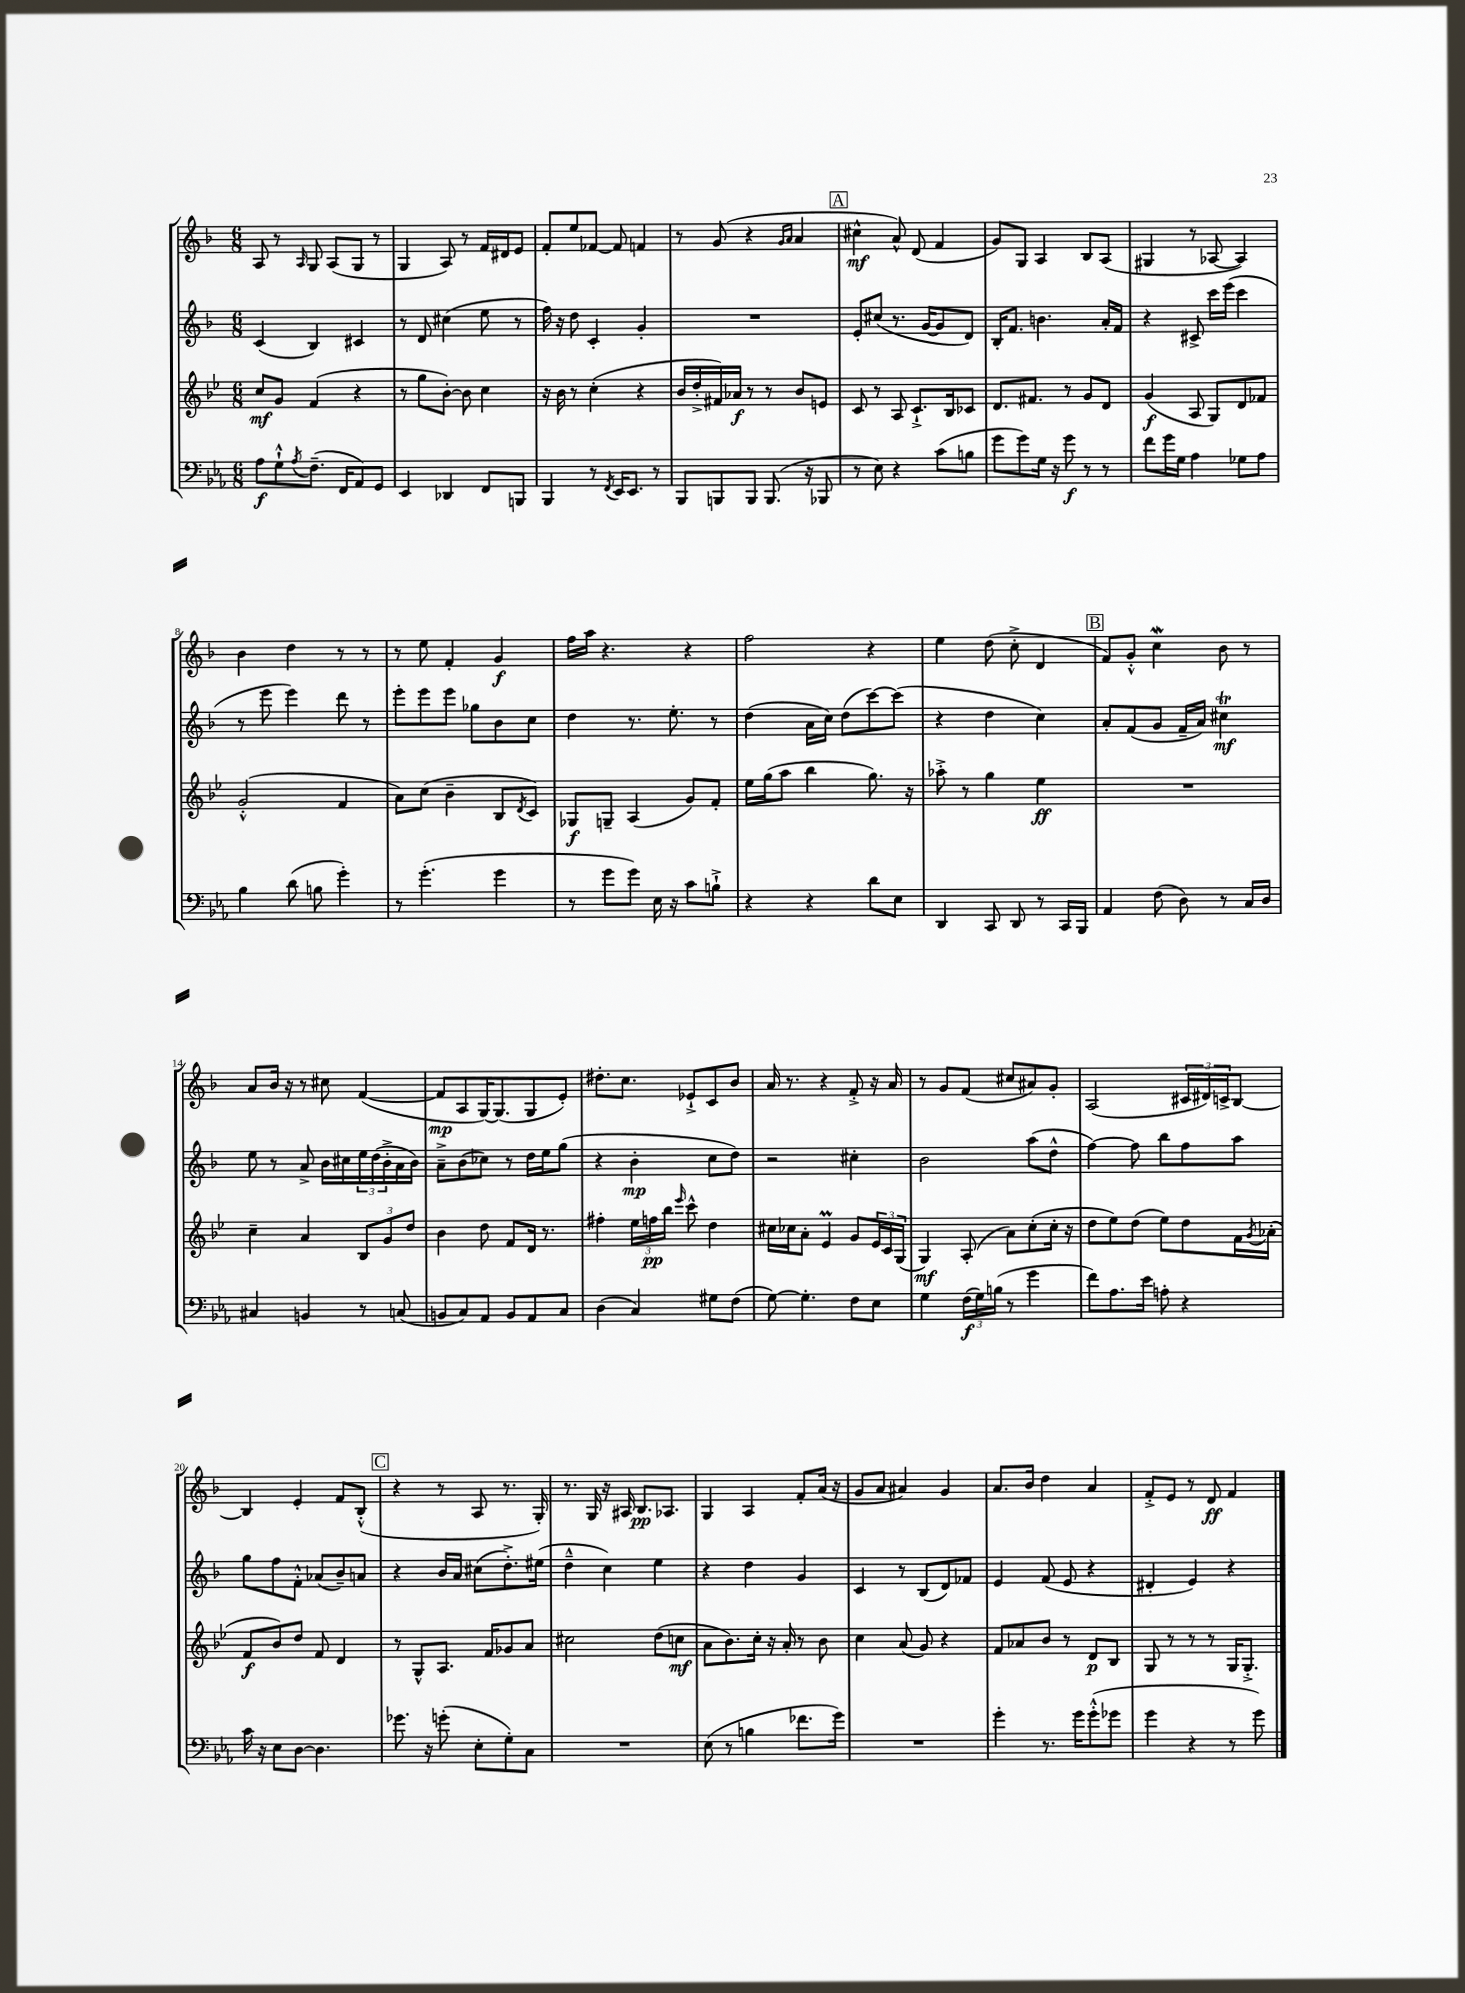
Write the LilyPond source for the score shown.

<<
\new StaffGroup <<
\new Staff = "s0" {
    \clef treble \key f \major \numericTimeSignature \time 6/8
    a8 r8 \grace { a16 } g8 a8( g8 r8 |
    g4 a8) r8 f'16 dis'16 e'8 |
    f'8-. e''8 fes'8~ fes'8 f'4 |
    r8 g'8( r4 \grace { g'16 a'16 } a'4 |
    \mark \markup { \box "A" } cis''4-^\mf a'8-^) d'8( f'4 |
    g'8) g8 a4 bes8 a8( |
    gis4 r8 aes8~ aes4) |
    bes'4 d''4 r8 r8 |
    r8 e''8 f'4-. g'4\f |
    f''16 a''16 r4. r4 |
    f''2 r4 |
    e''4 d''8( c''8-.-> d'4 |
    \mark \markup { \box "B" } f'8) g'8-.-^ c''4\mordent bes'8 r8 |
    a'8 bes'16 r16 r8 cis''8 f'4~( |
    f'8\mp a8 g16~) g8.( g8 e'8-.) |
    dis''8.-. c''8. ees'8-!-> c'8 bes'8 |
    a'16 r8. r4 f'8-.-> r16 a'16 |
    r8 g'8 f'8( cis''8 ais'8) g'8-. |
    a2( \tuplet 3/2 { cis'16 dis'16) c'16-> } bes8~ |
    bes4 e'4-. f'8 bes8-.-^( |
    \mark \markup { \box "C" } r4 r8 a8 r8. g16-.) |
    r8. g16 r16 ais16 bes8.\pp aes8. |
    g4 a4 f'8-. a'16( r16 |
    g'8 a'8 ais'4) g'4 |
    a'8. bes'16 d''4 a'4 |
    f'8-.-> e'8 r8 d'8\ff f'4 \bar "|." |
}
\new Staff = "s1" {
    \clef treble \key f \major \numericTimeSignature \time 6/8
    c'4( bes4) cis'4 |
    r8 d'8 cis''4( e''8 r8 |
    f''16) r16 d''8 c'4-. g'4-. |
    R2. |
    \mark \markup { \box "A" } e'8-. cis''8( r8. g'16~ g'8 d'8) |
    bes16-. f'8. b'4. a'16-. f'16 |
    r4 cis'8-> c'''16 e'''16( c'''4 |
    r8 e'''8 e'''4) d'''8 r8 |
    e'''8-. e'''8 e'''8 ges''8 bes'8 c''8 |
    d''4 r8. e''8.-. r8 |
    d''4( a'16 c''16) d''8( c'''8~) c'''8( |
    r4 d''4 c''4) |
    \mark \markup { \box "B" } a'8-. f'8( g'8 f'16-- a'16) cis''4\trill\mf |
    e''8 r8 a'8-> bes'16 cis''16 \tuplet 3/2 { e''16 d''16( bes'16-.-> } a'16 bes'16) |
    a'8---> bes'8( ces''8) r8 d''16 e''16 g''8( |
    r4 bes'4-.\mp c''8 d''8) |
    r2 cis''4-. |
    bes'2 a''8( d''8-^ |
    f''4~) f''8 bes''8 f''8 a''8 |
    g''8 f''8 f'8-.-^ aes'8( bes'8--) a'8 |
    \mark \markup { \box "C" } r4 bes'16 a'16 cis''8( d''8.-.->) eis''16( |
    d''4---^ c''4) e''4 |
    r4 d''4 g'4 |
    c'4 r8 bes8( d'8) fes'8 |
    e'4 f'8( e'8 r4 |
    dis'4-. e'4) r4 \bar "|." |
}
\new Staff = "s2" {
    \clef treble \key bes \major \numericTimeSignature \time 6/8
    c''8\mf g'8 f'4( r4 |
    r8 g''8 bes'8~-.) bes'8 c''4 |
    r16 bes'16 r8 c''4-.( r4 |
    bes'16 d''16-.-> fis'16) aes'16\f r8 r8 bes'8 e'8 |
    \mark \markup { \box "A" } c'8 r8 a8 c'8.-!-> bes16 ces'8 |
    d'8. fis'8. r8 g'8 d'8 |
    g'4\f( a8 g8) d'8 fes'8 |
    g'2-.-^( f'4 |
    a'8) c''8( bes'4-- bes8 \acciaccatura { d'8 } c'8) |
    ges8\f g8-- a4( g'8) f'8-. |
    ees''16 g''16( a''8 bes''4 g''8.) r16 |
    aes''8-.-> r8 g''4 ees''4\ff |
    \mark \markup { \box "B" } R2. |
    c''4-- a'4 \tuplet 3/2 { bes8 g'8 d''8 } |
    bes'4 d''8 f'8 d'16 r8. |
    fis''4-. \tuplet 3/2 { ees''16 f''16\pp bes''16 } \grace { ees'''16 } c'''8-^ d''4 |
    cis''16 ces''16 a'8-. ees'4\prall g'8 \tuplet 3/2 { ees'16 c'16 g16( } |
    g4\mf) a8-.( a'8) c''8-.( c''16-. r16 |
    d''8 ees''8) d''8( ees''8) d''8 f'16 \acciaccatura { g'8 } aes'16-.( |
    f'8\f bes'8) d''8 f'8 d'4 |
    \mark \markup { \box "C" } r8 g8-^ a8. f'16 ges'8 a'8 |
    cis''2 d''8( c''8\mf |
    a'8 bes'8.) c''16-. r16 a'16-. r8 bes'8 |
    c''4 a'8( g'8) r4 |
    f'8 aes'8 bes'8 r8 d'8\p bes8 |
    g8 r8 r8 r8 g16 g8.-.-> \bar "|." |
}
\new Staff = "s3" {
    \clef bass \key ees \major \numericTimeSignature \time 6/8
    aes8\f g8-!-^ \acciaccatura { aes8 } f8.--( f,16 aes,8) g,8 |
    ees,4 des,4 f,8 b,,8 |
    bes,,4 r8 \acciaccatura { f,8 } ees,16 ees,8. r8 |
    bes,,8 b,,8 b,,8 b,,8.( r16 bes,,8 |
    \mark \markup { \box "A" } r8 ees8) r4 c'8( b8 |
    g'8 g'8) g16 r16 g'8\f r8 r8 |
    f'8 g'16 g16 aes4 ges8 aes8 |
    bes4 d'8( b8 g'4-.) |
    r8 g'4.-.( g'4 |
    r8 g'8 g'8) ees16 r16 c'8 b8-!-> |
    r4 r4 d'8 ees8 |
    d,4 c,8 d,8 r8 c,16 bes,,16 |
    \mark \markup { \box "B" } aes,4 f8( d8) r8 c16 d16 |
    cis4 b,4 r8 c8( |
    b,8 c8) aes,8 b,8 aes,8 c8 |
    d4( c4) gis8 f8( |
    g8~) g4.-. f8 ees8 |
    g4 \tuplet 3/2 { f16\f( g16) b16( } r8 g'4 |
    f'8) aes8. ees'16 a8-. r4 |
    c'16 r16 ees8 d8~ d4. |
    \mark \markup { \box "C" } ges'8. r16 g'8-.( ees8-. g8-.) c8 |
    R2. |
    ees8( r8 b4 fes'8. g'16) |
    R2. |
    g'4-. r8. g'16 g'8-.-^( ges'8 |
    g'4 r4 r8 g'8) \bar "|." |
}
>>
>>
